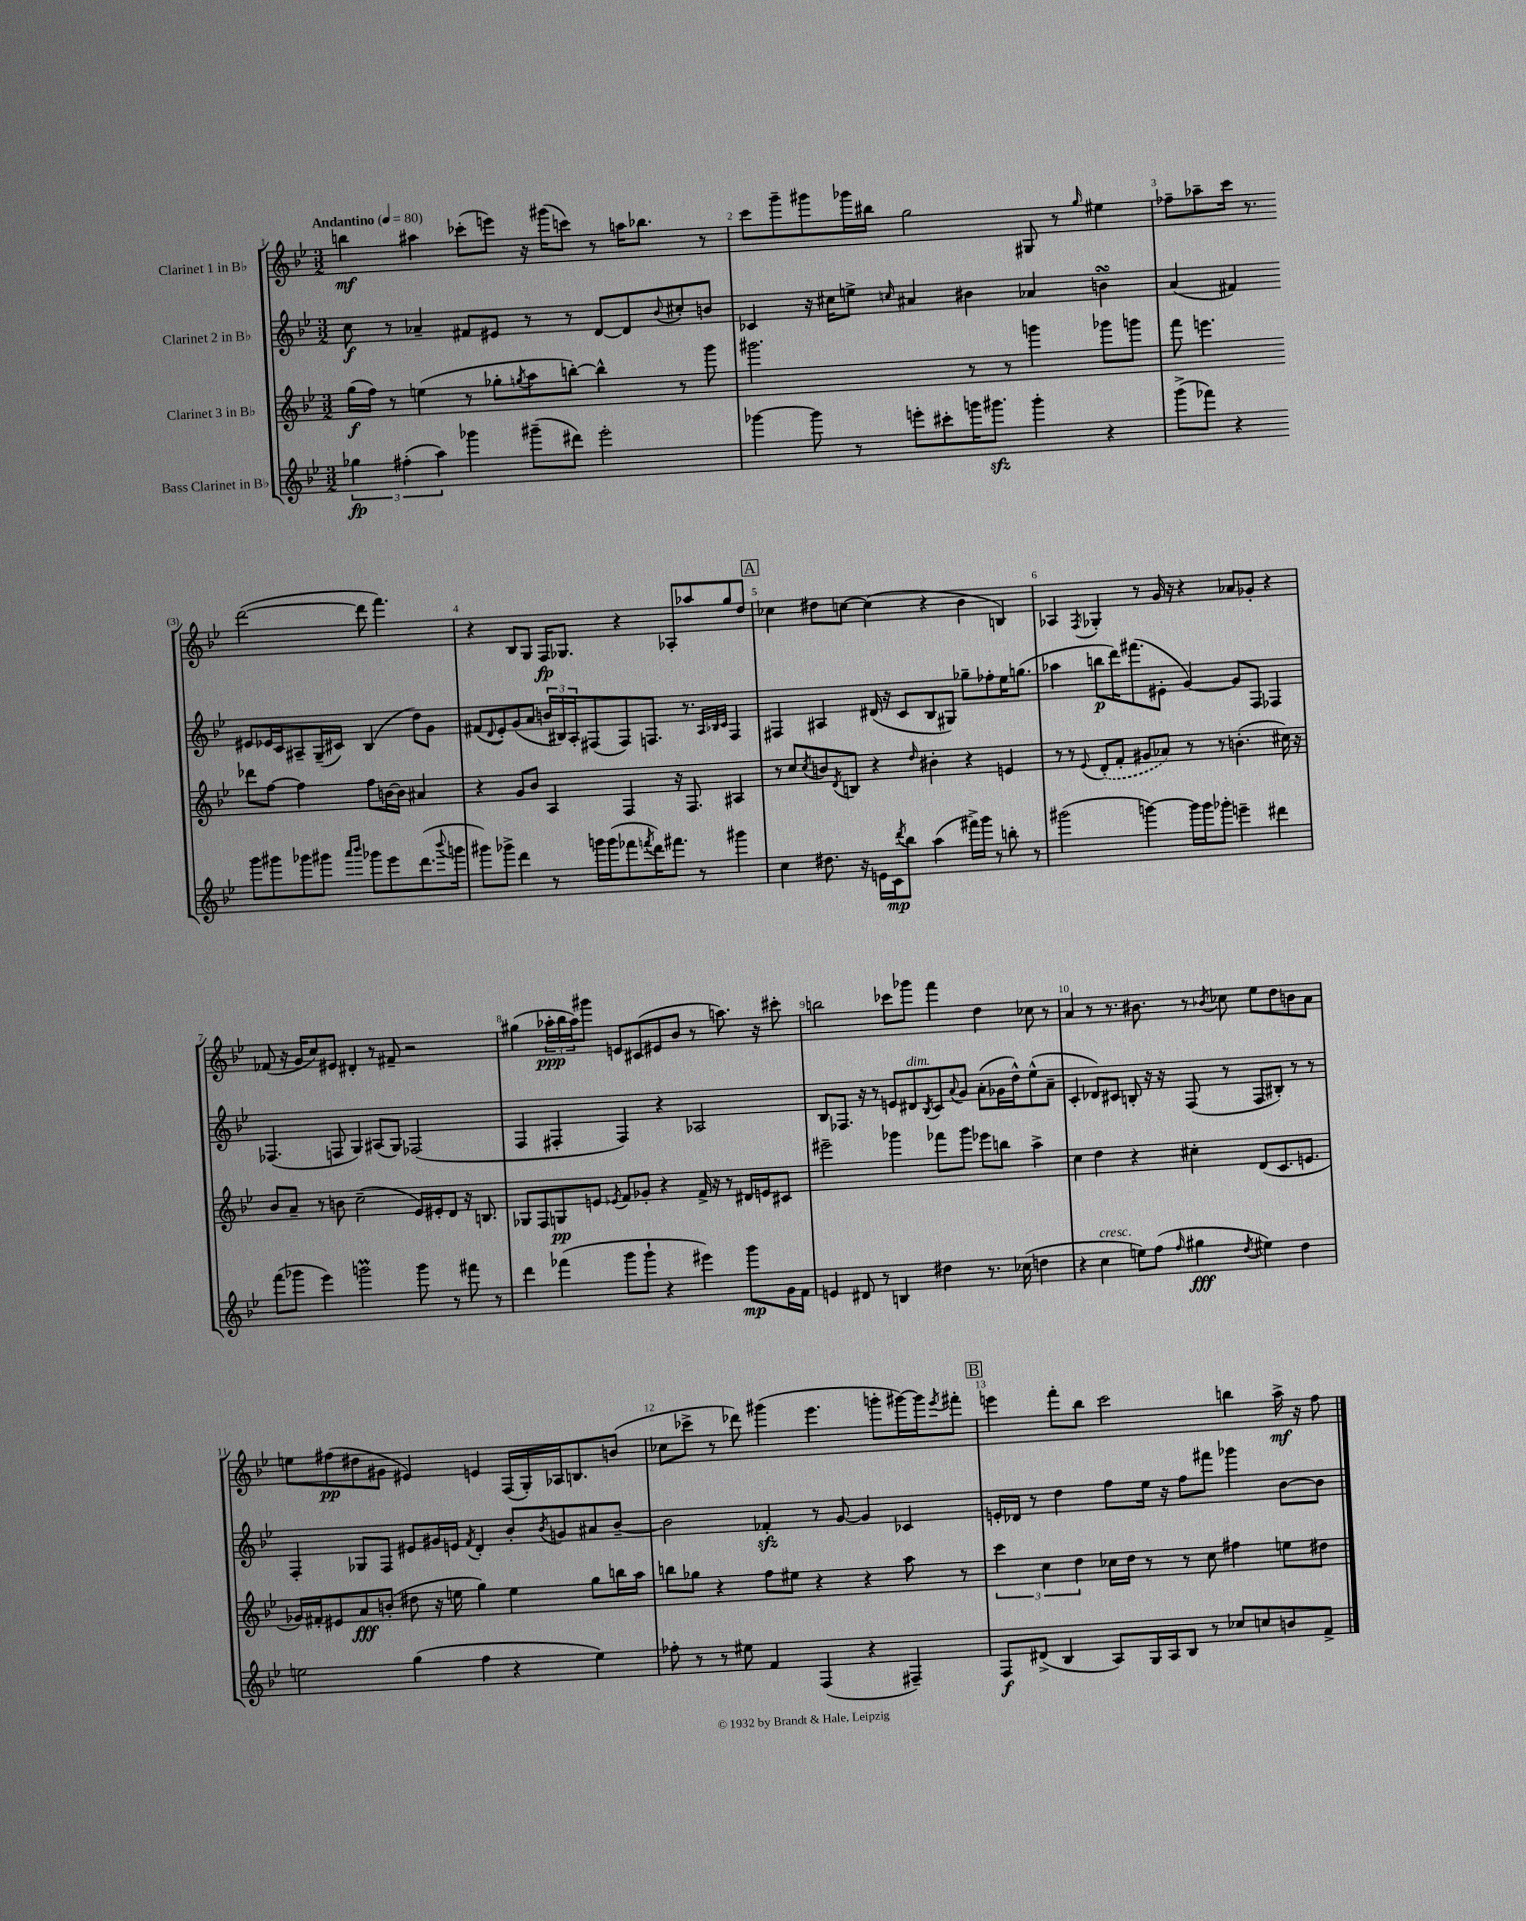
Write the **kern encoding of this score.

**kern	**dynam	**kern	**dynam	**kern	**dynam	**kern	**dynam
*part4	*part4	*part3	*part3	*part2	*part2	*part1	*part1
*staff4	*staff4	*staff3	*staff3	*staff2	*staff2	*staff1	*staff1
*I"Bass Clarinet in B♭	*	*I"Clarinet 3 in B♭	*	*I"Clarinet 2 in B♭	*	*I"Clarinet 1 in B♭	*
*clefG2	*	*clefG2	*	*clefG2	*	*clefG2	*
*k[b-e-]	*	*k[b-e-]	*	*k[b-e-]	*	*k[b-e-]	*
*M3/2	*	*M3/2	*	*M3/2	*	*M3/2	*
*MM80	*	*MM80	*	*MM80	*	*MM80	*
=1	=1	=1	=1	=1	=1	=1	=1
!	!	!	!	!	!	!LO:TX:a:B:t=Andantino	!
6gg-X\	fp	(16gg\LL	f	8cc\	f	4bbn\	mf
.	.	16ff\JJ)	.	.	.	.	.
.	.	8r	.	8r	.	.	.
(6ff#X'\	.	.	.	.	.	.	.
.	.	(4een\	.	4a-X~/	.	4aa#X\	.
6aa\)	.	.	.	.	.	.	.
4ggg-X\	.	8r	.	8f#X/L	.	(8ccc-X'\L	.
.	.	8gg-X'\L	.	8e#X/J	.	8eeen\J)	.
.	.	8qggn/	.	.	.	.	.
(8ggg#X~\L	.	8aa\	.	8r	.	16r	.
.	.	.	.	.	.	(16ggg#X\KL	.
8ddd#X\J)	.	[8bbn'\J)	.	8r	.	8cccn\J)	.
2eee-'\	.	4bb^^\]	.	[8d/L	.	8r	.
.	.	.	.	8d/]	.	16aan\KL	.
.	.	.	.	.	.	8.bb-X\J	.
.	.	.	.	8qqb-/	.	.	.
.	.	8r	.	8cc#X'/	.	.	.
.	.	8ggg\	.	8bn/J	.	8r	.
=2	=2	=2	=2	=2	=2	=2	=2
[4ggg-X\	.	2.ggg#X\	.	4c-X/	.	8ccc\L	.
.	.	.	.	.	.	8ggg~\	.
8ggg-\]	.	.	.	16r	.	8ggg#X\	.
.	.	.	.	16cc#X\KL	.	.	.
8r	.	.	.	8een^\J	.	16ggg-X\L	.
.	.	.	.	.	.	16bb#X\JJ	.
.	.	.	.	16qqccn/	.	.	.
8eeen'\L	.	.	.	4a#X/	.	2gg\	.
8ccc#X'\	.	.	.	.	.	.	.
16gggn\K	.	8r	.	4b#X\	.	.	.
8.ggg#Xzz\J	.	.	.	.	.	.	.
.	.	8r	.	.	.	.	.
4ggg#'\	.	4gggn\	.	4a-X/	.	8G#X/	.
.	.	.	.	.	.	8r	.
.	.	.	.	.	.	16qqgg/	.
4r	.	8ggg-X\L	.	4bnsSsS\	.	4ee#X\	.
.	.	8gggn\J	.	.	.	.	.
=3	=3	=3	=3	=3	=3	=3	=3
(8ggg^\L	.	8fff\	.	(4a/	.	8ff-X~\L	.
8fff-X\J)	.	4.eeen\	.	.	.	8aa-X~\	.
4r	.	.	.	4f#X/)	.	16ccc\Jk	.
.	.	.	.	.	.	8.r	.
8ggg\L	.	8ddd-X\L	.	8e#X/L	.	([2ddd\	.
8ggg#X\	.	[8ff\J	.	16e-X/L	.	.	.
.	.	.	.	16c/J	.	.	.
8ggg-X\	.	4ff\]	.	8A#X~/	.	.	.
8ggg#X\J	.	.	.	(16G~/L	.	.	.
.	.	.	.	16c#X/JJ)	.	.	.
16qqaaa/LL	.	.	.	.	.	.	.
16qqbbb-/JJ	.	.	.	.	.	.	.
8ggg-X\L	.	8ff\L	.	(4B-/	.	8ddd\]	.
8eee-\	.	[16bn\L	.	.	.	4.fff\)	.
.	.	16b\JJ]	.	.	.	.	.
(8.ddd\	.	4a#X/	.	8dd\L)	.	.	.
.	.	.	.	8g\J	.	.	.
8qqbbb-/	.	.	.	.	.	.	.
16gggn\Jk	.	.	.	.	.	.	.
!!LO:LB:g=z
=4	=4	=4	=4	=4	=4	=4	=4
8ggg#X\L)	.	4r	.	(8f#X/L	.	4r	.
.	.	.	.	8qqd/	.	.	.
8ggg-X^\J	.	.	.	8e-'/)	.	.	.
4ddd\	.	8g/L	.	(8g/	.	8B-/L	.
.	.	8b-/J	.	8a/J	.	8G/J	.
8r	.	4A/	.	24bn/LL	.	16F/KL	fp
.	.	.	.	24B#X/)	.	.	.
.	.	.	.	.	.	8.G-X/J	.
.	.	.	.	24A'/J	.	.	.
16gggn\LL	.	.	.	(8F#X/	.	.	.
(16ggg\J	.	.	.	.	.	.	.
8fff-X\	.	4F/	.	8F#/)	.	4r	.
8qfffn/	.	.	.	.	.	.	.
16ddd\K)	.	.	.	8.Fn/J	.	.	.
8.fff#X\J	.	.	.	.	.	.	.
.	.	16r	.	.	.	8A-X'/L	.
.	.	8.F/	.	8.r	.	.	.
8r	.	.	.	.	.	8aa-X/	.
.	.	.	.	32qqA/LLL	.	.	.
.	.	.	.	32qqB-X/	.	.	.
.	.	.	.	32qqc/JJJ	.	.	.
4ggg#X\	.	4A#X/	.	4F/	.	8gg/	.
.	.	.	.	.	.	8dd/J	.
!!LO:REH:place=s1:t=A
=5	=5	=5	=5	=5	=5	=5	=5
4cc\	.	8r	.	4F#X/	.	4cc-X\	.
.	.	8cc/L	.	.	.	.	.
.	.	8qcc/	.	.	.	.	.
8.dd#X\	.	8bn/	.	4A#X/	.	8dd#X\L	.
.	.	8qd/	.	.	.	.	.
.	.	8Bn/J	.	.	.	[8ccn\J	.
16r	.	.	.	.	.	.	.
16en\LL	.	4r	.	(16d#X/	.	(4cc\]	.
16c\J	mp	.	.	16r	.	.	.
8qddd/	.	.	.	.	.	.	.
8bb-\J	.	.	.	8c/L	.	.	.
.	.	16qqdd/	.	.	.	.	.
(4aa\	.	4b#X'\	.	8B-/	.	4r	.
.	.	.	.	8G#X/J)	.	.	.
16fff#X^\LL)	.	4r	.	8gg-X~\L	.	4b-\	.
16ggg\JJ	.	.	.	.	.	.	.
8r	.	.	.	8ff-X'\	.	.	.
8bbn'\	.	4en/	.	16ee-\K	.	4Bn/)	.
.	.	.	.	(8.ggn\J	.	.	.
8r	.	.	.	.	.	.	.
=6	=6	=6	=6	=6	=6	=6	=6
(2ggg#X\	.	8r	.	4aa-X\	.	4A-X/	.
.	.	8r	.	.	.	.	.
.	.	8qqe-/	.	.	.	8qF/	.
.	.	(8d'/L	.	8bbn\L	p	4G-X'/	.
.	.	8f'/J	.	16ddd\K)	.	.	.
.	.	.	.	(8.fff#X\	.	.	.
[4gggn\)	.	8g#X/L	.	.	.	8r	.
.	.	8a-X/J)	.	8e#X'\J	.	16g/	.
.	.	.	.	.	.	16r	.
16ggg\LL]	.	8r	.	[4g/)	.	4r	.
16ggg\J	.	.	.	.	.	.	.
8ggg-X'\J	.	8r	.	.	.	.	.
4eeen~\	.	(4.bn'\	.	8g/L]	.	8a-X/L	.
.	.	.	.	8F/J	.	8g-X'/J	.
4ddd#X\	.	.	.	4F-X/	.	4r	.
.	.	16cc#X\)	.	.	.	.	.
.	.	16r	.	.	.	.	.
!!LO:LB:g=z
=7	=7	=7	=7	=7	=7	=7	=7
(8fff\L	.	8b-/L	.	(4.F-X/	.	(8f-X/	.
8ggg-X\J	.	8a~/J	.	.	.	16r	.
.	.	.	.	.	.	16g/KL	.
4eee-\)	.	8r	.	.	.	8cc/)	.
.	.	8bn\	.	8Fn/	.	8e#X/J	.
2gggnM\	.	(2cc~\	.	4G/)	.	4d#X'/	.
.	.	.	.	(8A#X/L	.	8r	.
.	.	.	.	8G/J)	.	8f#X~/	.
8ggg\	.	16e-/LL)	.	(2F-X/	.	2r	.
.	.	16e#X'/J	.	.	.	.	.
8r	.	8d/J	.	.	.	.	.
8fff#X\	.	16r	.	.	.	.	.
.	.	8.Bn/	.	.	.	.	.
8r	.	.	.	.	.	.	.
=8	=8	=8	=8	=8	=8	=8	=8
4ddd\	.	8G-X/L	.	4F/	.	(4gg#X\	.
.	.	8F/	.	.	.	.	.
(4fff-X\	.	8Gn/	pp	4F#X'/	.	24aa-X'\LL	ppp
.	.	.	.	.	.	24bb-\	.
.	.	.	.	.	.	24aa-\J)	.
.	.	8en/J	.	.	.	8ggg#X\J	.
.	.	8qe-X/	.	.	.	.	.
8ggg\L	.	8f/L	.	4F#/)	.	8en/L	.
8ggg`\J	.	8g-X'/J	.	.	.	(8c#X/	.
4r	.	4r	.	4r	.	8e#X/	.
.	.	.	.	.	.	8b-/J	.
4eee#X\)	.	16f^/	.	2A-X/	.	8r	.
.	.	16r	.	.	.	.	.
.	.	8r	.	.	.	8.aan\)	.
8ggg\L	mp	16d#X/LL	.	.	.	.	.
.	.	16en/J	.	.	.	16r	.
16g\L	.	8c#X/J	.	.	.	8ccc#X'\	.
16f\JJ	.	.	.	.	.	.	.
=9	=9	=9	=9	=9	=9	=9	=9
4en/	.	2eee#X~\	.	8B-/L	.	2bbn\	.
.	.	.	.	8.F-X/J	.	.	.
8d#X/	.	.	.	.	.	.	.
.	.	.	.	16r	.	.	.
8r	.	.	.	8r	.	.	.
4Bn/	.	4ggg-X\	.	8en/L	.	8ccc-X\L	.
!	!	!	!	!LO:TX:a:i:t=dim.	!	!	!
.	.	.	.	8d#X/	.	8ggg-X\J	.
.	.	.	.	8qB-/	.	.	.
4dd#X\	.	8fff-X\L	.	8c/	.	4fff\	.
.	.	.	.	8qqa/	.	.	.
.	.	8ggg-\J	.	8g/J	.	.	.
8.r	.	8eee-X\L	.	(8a'\L	.	4dd\	.
.	.	8bbn\J	.	16g-X\L	.	.	.
(16cc-X\	.	.	.	16dd^^\J)	.	.	.
4ddn\	.	4aa^\	.	(8ee-^^\	.	8cc-X\	.
.	.	.	.	8a~\J	.	8r	.
=10	=10	=10	=10	=10	=10	=10	=10
4r	.	4cc\	.	4c'/	.	4a/	.
!LO:TX:a:i:t=cresc.	!	!	!	!	!	!	!
4cc\	.	4dd\	.	8d-X/L)	.	8r	.
.	.	.	.	8c#X/J	.	8.r	.
8een\L)	.	4r	.	8Bn'/	.	.	.
.	.	.	.	.	.	8.b#X\	.
(8ff\J	.	.	.	16r	.	.	.
.	.	.	.	16r	.	.	.
16qqff/	.	.	.	.	.	.	.
4gg#X\	fff	4cc#X'\	.	(8F/	.	8r	.
.	.	.	.	.	.	8qb-X/	.
.	.	.	.	8r	.	8cc-X\	.
8qdd/	.	.	.	.	.	.	.
4ee#X\)	.	(8d/L	.	8F/L	.	8ee-\L	.
.	.	8.c/	.	8B#X'/J)	.	8dd\	.
4dd\	.	.	.	8r	.	8bn\	.
.	.	8.en/J	.	.	.	.	.
.	.	.	.	8r	.	8a\J	.
!!LO:LB:g=z
=11	=11	=11	=11	=11	=11	=11	=11
2een\	.	16g-X/LL)	.	4F'/	.	8een\L	.
.	.	16f#X'/J	.	.	.	.	.
.	.	8e#X/	.	.	.	(8ff#X\	pp
.	.	8a/	fff	8G-X/L	.	8dd#X\	.
.	.	(8bn'/J	.	8F/J	.	8g#X\J	.
(4gg\	.	8dd#X\	.	8e#X/L	.	4e#X/)	.
.	.	16r	.	16g#X/L	.	.	.
.	.	16een\	.	16en/JJ	.	.	.
.	.	.	.	8qf/	.	.	.
4ff\	.	4gg\)	.	4d'/	.	4en/	.
4r	.	4ee\	.	8b-'/L	.	(16F/LL	.
.	.	.	.	.	.	16G'/)	.
.	.	.	.	8qb-/	.	.	.
.	.	.	.	8gn/	.	16A-X/J	.
.	.	.	.	.	.	8.Bn/	.
4ee\)	.	8gg\L	.	8a#X/	.	.	.
.	.	16bbn\L	.	[8b-~/J	.	(8bn/J	.
.	.	16aa\JJ	.	.	.	.	.
=12	=12	=12	=12	=12	=12	=12	=12
8ff-X'\	.	8bbn\L	.	2b-\]	.	8cc-X\L	.
8r	.	8gg-X\J	.	.	.	8ccc-X^\J	.
8r	.	4r	.	.	.	8r	.
8ee#X\	.	.	.	.	.	8ddd-X\)	.
4f/	.	8ff\L	.	4f-Xzz'/	.	(4ggg#X\	.
.	.	8ee#X\J	.	.	.	.	.
(4F/	.	4r	.	8r	.	4.eee-\	.
.	.	.	.	[8g/	.	.	.
4r	.	4r	.	4g/]	.	.	.
.	.	.	.	.	.	8gggn'\L	.
4F#X~/)	.	8aa\	.	4c-X/	.	[16ggg#X\L)	.
.	.	.	.	.	.	16ggg#\J]	.
.	.	.	.	.	.	8qeee-/	.
.	.	8r	.	.	.	8fff#X'\J	.
!!LO:REH:place=s1:t=B
=13	=13	=13	=13	=13	=13	=13	=13
8F/L	f	6ccc\	.	16en'/LL	.	4eeen\	.
.	.	.	.	16d-X/JJ	.	.	.
(8d#X^/J	.	.	.	8r	.	.	.
.	.	6cc\	.	.	.	.	.
4B-/	.	.	.	4dd\	.	8fff'\L	.
.	.	6dd\	.	.	.	.	.
.	.	.	.	.	.	8bb-\J	.
8A/L)	.	16cc-X\LL	.	8ff\L	.	2ccc\	.
.	.	16dd\JJ	.	.	.	.	.
16G/L	.	8r	.	16ee-\Jk	.	.	.
16A/J	.	.	.	16r	.	.	.
8B-/J	.	8r	.	8ff\L	.	.	.
8r	.	8cc-\	.	8fff#X\J	.	.	.
8cc-X/L	.	4ff#X\	.	4ggg-X\	.	4bbn\	.
8ccn/	.	.	.	.	.	.	.
8bn/	.	8een\L	.	[8b-\L	.	16aa^\	mf
.	.	.	.	.	.	16r	.
8f^/J	.	8dd#X\J	.	8b-\J]	.	8ff\	.
==	==	==	==	==	==	==	==
*-	*-	*-	*-	*-	*-	*-	*-
